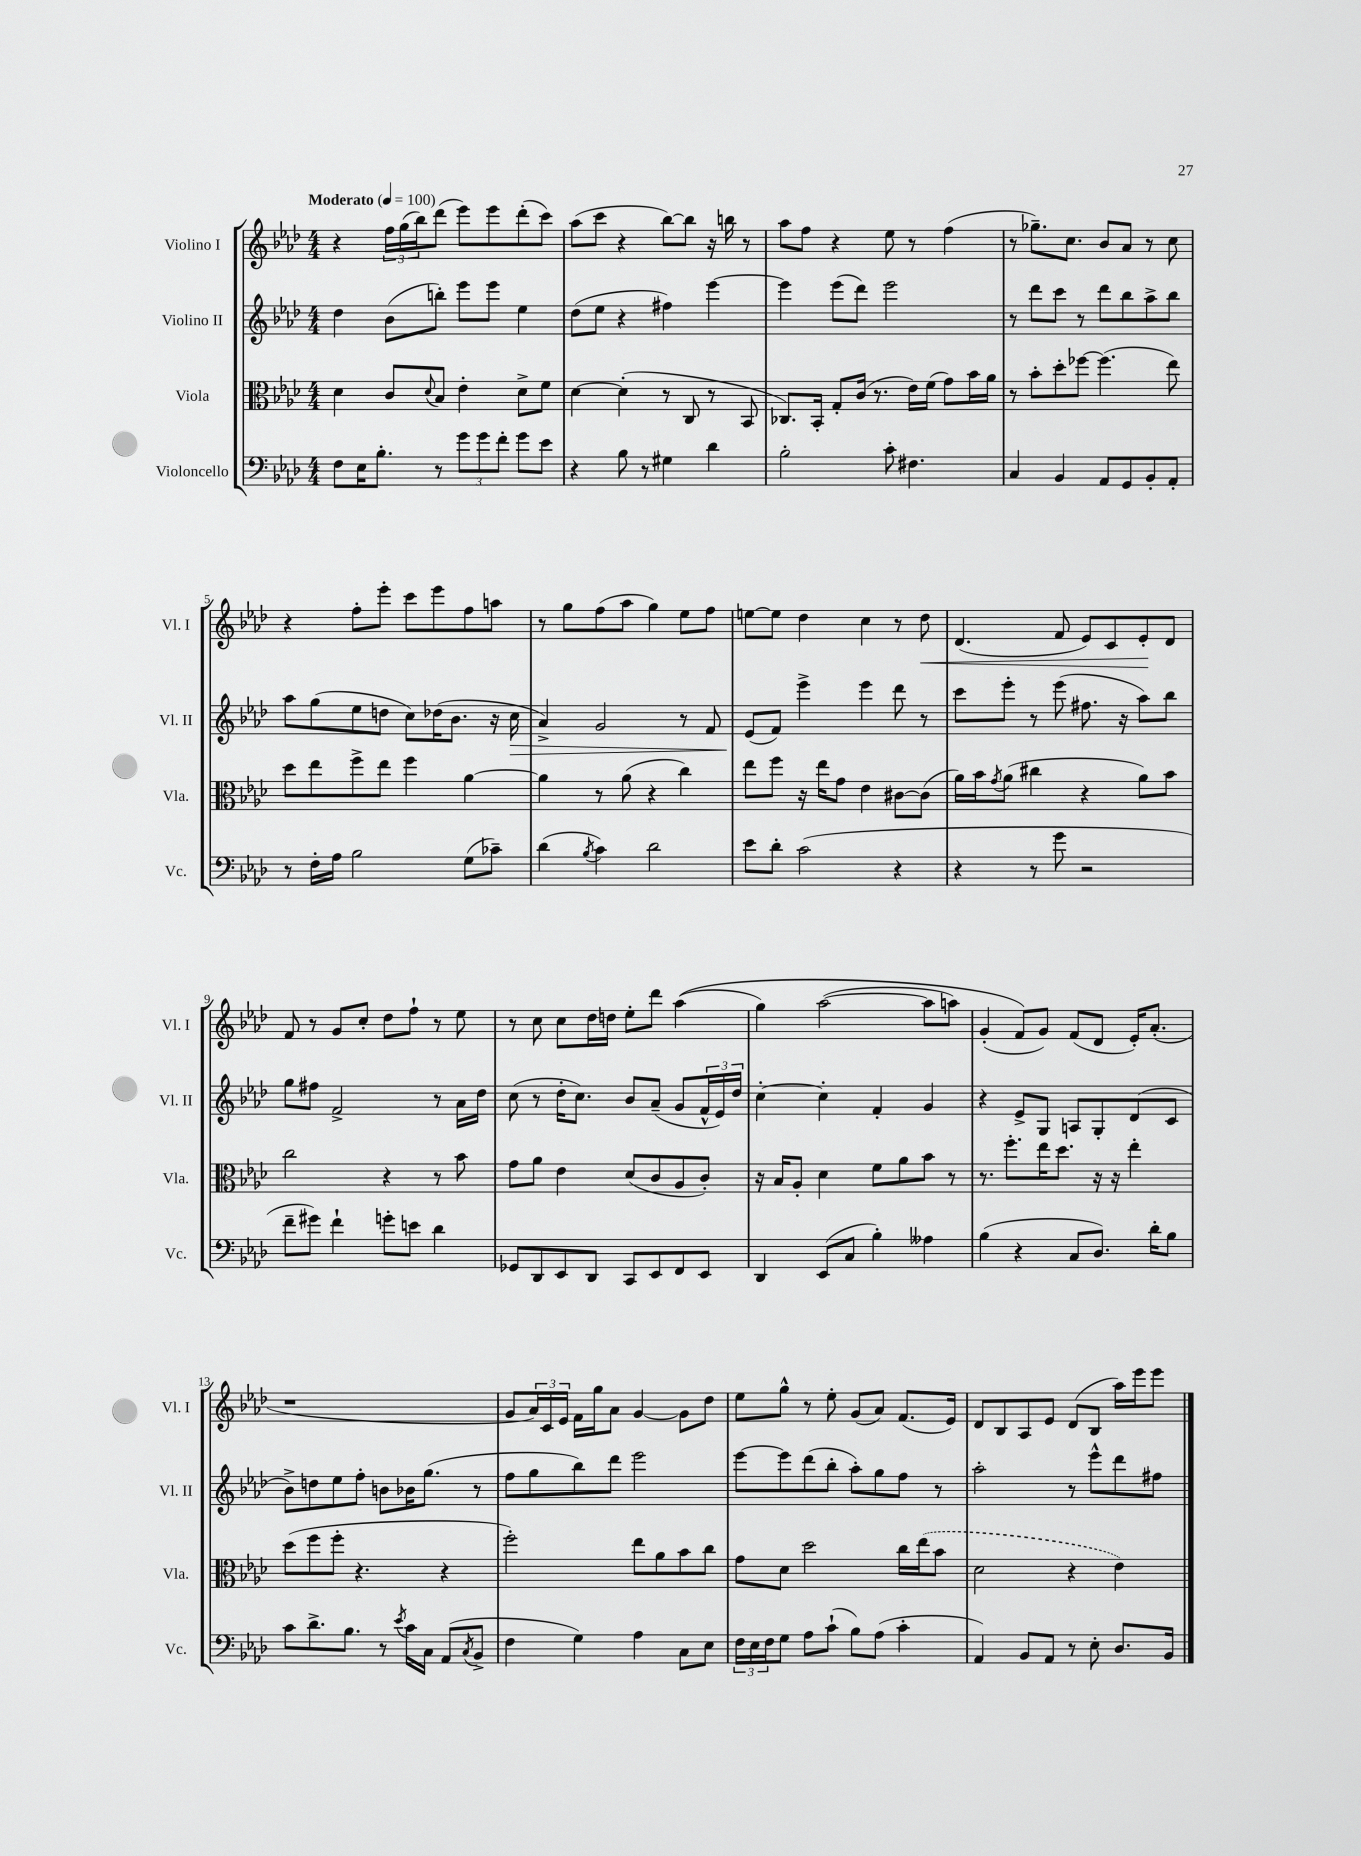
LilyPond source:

<<
\new StaffGroup <<
\new Staff = "s0" \with { instrumentName = "Violino I" shortInstrumentName = "Vl. I" } {
    \clef treble \key aes \major \numericTimeSignature \time 4/4 \tempo "Moderato" 4 = 100
    r4 \tuplet 3/2 { f''16 g''16( bes''16) } des'''8( ees'''8) ees'''8 des'''8-.( c'''8) |
    aes''8( c'''8 r4 bes''8~) bes''8 r16 b''16 r8 |
    aes''8 f''8 r4 ees''8 r8 f''4( |
    r8 ges''8.--) c''8. bes'8 aes'8 r8 c''8 |
    r4 f''8-. ees'''8-. c'''8 ees'''8 f''8 a''8 |
    r8 g''8 f''8( aes''8 g''4) ees''8 f''8 |
    e''8~ e''8 des''4 c''4 r8 des''8\< |
    des'4.( f'8 ees'8) c'8 ees'8-.\! des'8 |
    f'8 r8 g'8 c''8-. des''8 f''8-! r8 ees''8 |
    r8 c''8 c''8 des''16 d''16 ees''8-. des'''8 aes''4(\( |
    g''4) aes''2~( aes''8 a''8) |
    g'4-.( f'8\) g'8) f'8( des'8 ees'16-.) aes'8.-.( |
    r1 |
    g'8 \tuplet 3/2 { aes'16) c'16 ees'16 } f'16 g''16 aes'8 g'4~ g'8 des''8 |
    ees''8 g''8-^ r8 ees''8-. g'8( aes'8) f'8.( ees'16) |
    des'8 bes8 aes8 ees'8 des'8( bes8 aes''16) ees'''16 ees'''8 \bar "|." |
}
\new Staff = "s1" \with { instrumentName = "Violino II" shortInstrumentName = "Vl. II" } {
    \clef treble \key aes \major \numericTimeSignature \time 4/4
    des''4 bes'8( b''8-.) ees'''8 ees'''8 ees''4 |
    des''8( ees''8 r4 fis''4) ees'''4~ |
    ees'''4 ees'''8( des'''8) ees'''2 |
    r8 des'''8 c'''8 r8 des'''8 bes''8 aes''8-> bes''8 |
    aes''8 g''8( ees''8 d''8 c''8) des''16( bes'8. r16 c''16\> |
    aes'4->) g'2 r8 f'8 |
    ees'8\!( f'8) ees'''4-> ees'''4 des'''8 r8 |
    c'''8 ees'''8-. r8 ees'''8( fis''8. r16 aes''8) bes''8 |
    g''8 fis''8 f'2-> r8 aes'16 des''16 |
    c''8( r8 des''16-. c''8.) bes'8 aes'8--( g'8 \tuplet 3/2 { f'16-^ ees'16) des''16 } |
    c''4~-. c''4-. f'4-. g'4 |
    r4 ees'8-> g8 a8 g8-. des'8( c'8 |
    bes'8->) d''8 ees''8 f''8-. b'8 bes'16 g''8.( r8 |
    f''8 g''8 bes''8) des'''8 ees'''2 |
    ees'''8~ ees'''8 des'''8( bes''8-. aes''8-.) g''8 f''8 r8 |
    aes''2-. r8 ees'''8-^ des'''8 fis''8 \bar "|." |
}
\new Staff = "s2" \with { instrumentName = "Viola" shortInstrumentName = "Vla." } {
    \clef alto \key aes \major \numericTimeSignature \time 4/4
    des'4 c'8 \appoggiatura { des'8 } bes8 ees'4-. des'8-> f'8 |
    des'4~ des'4-.( r8 c8 r8 bes,8 |
    ces8.) bes,16-. g8-. c'16( r8. ees'16) f'16( g'8) bes'16 aes'16 |
    r8 bes'8-. des''8-. fes''8~ fes''4.( ees''8) |
    des''8 ees''8 f''8-> ees''8 f''4 aes'4~ |
    aes'4 r8 aes'8( r4 c''4) |
    ees''8 f''8 r16 ees''16 g'8 ees'4 cis'8~ cis'8( |
    aes'16) bes'16 \acciaccatura { g'8 } aes'8( cis''4 r4 aes'8) bes'8 |
    c''2 r4 r8 bes'8 |
    g'8 aes'8 ees'4 des'8( c'8 aes8 c'8-.) |
    r16 bes16 aes8-. des'4 f'8 aes'8 bes'8 r8 |
    r8. f''8.-. ees''16 des''8. r16 r16 ees''4-. |
    des''8( f''8 f''8-. r4. r4 |
    f''2-.) ees''8 aes'8 bes'8 c''8 |
    g'8 des'8 des''2 c''16 \once \slurDashed ees''16( bes'8 |
    des'2 r4 ees'4) \bar "|." |
}
\new Staff = "s3" \with { instrumentName = "Violoncello" shortInstrumentName = "Vc." } {
    \clef bass \key aes \major \numericTimeSignature \time 4/4
    f8 ees16 bes8.-. r8 \tuplet 3/2 { g'8 g'8 f'8-. } g'8 ees'8 |
    r4 bes8 r8 gis4 des'4 |
    bes2-. c'8-. fis4. |
    c4 bes,4 aes,8 g,8 bes,8-. aes,8-. |
    r8 f16-. aes16 bes2 g8( ces'8--) |
    des'4( \acciaccatura { bes8 } c'4) des'2 |
    ees'8 des'8-. c'2( r4 |
    r4 r8 g'8 r2 |
    f'8-- gis'8) f'4-! g'8-. e'8 des'4 |
    ges,8 des,8 ees,8 des,8 c,8 ees,8 f,8 ees,8 |
    des,4 ees,8( c8 bes4-.) aeses4 |
    bes4( r4 c8 des8.) des'16-. bes8 |
    c'8 des'8.-> bes8. r8 \acciaccatura { ees'8 } c'16 c16 aes,8( \acciaccatura { c8 } bes,8-> |
    f4 g4) aes4 c8 ees8 |
    \tuplet 3/2 { f16 ees16 f16 } g8 aes8 c'8-!( bes8) aes8( c'4-. |
    aes,4) bes,8 aes,8 r8 ees8-. des8. bes,16 \bar "|." |
}
>>
>>
